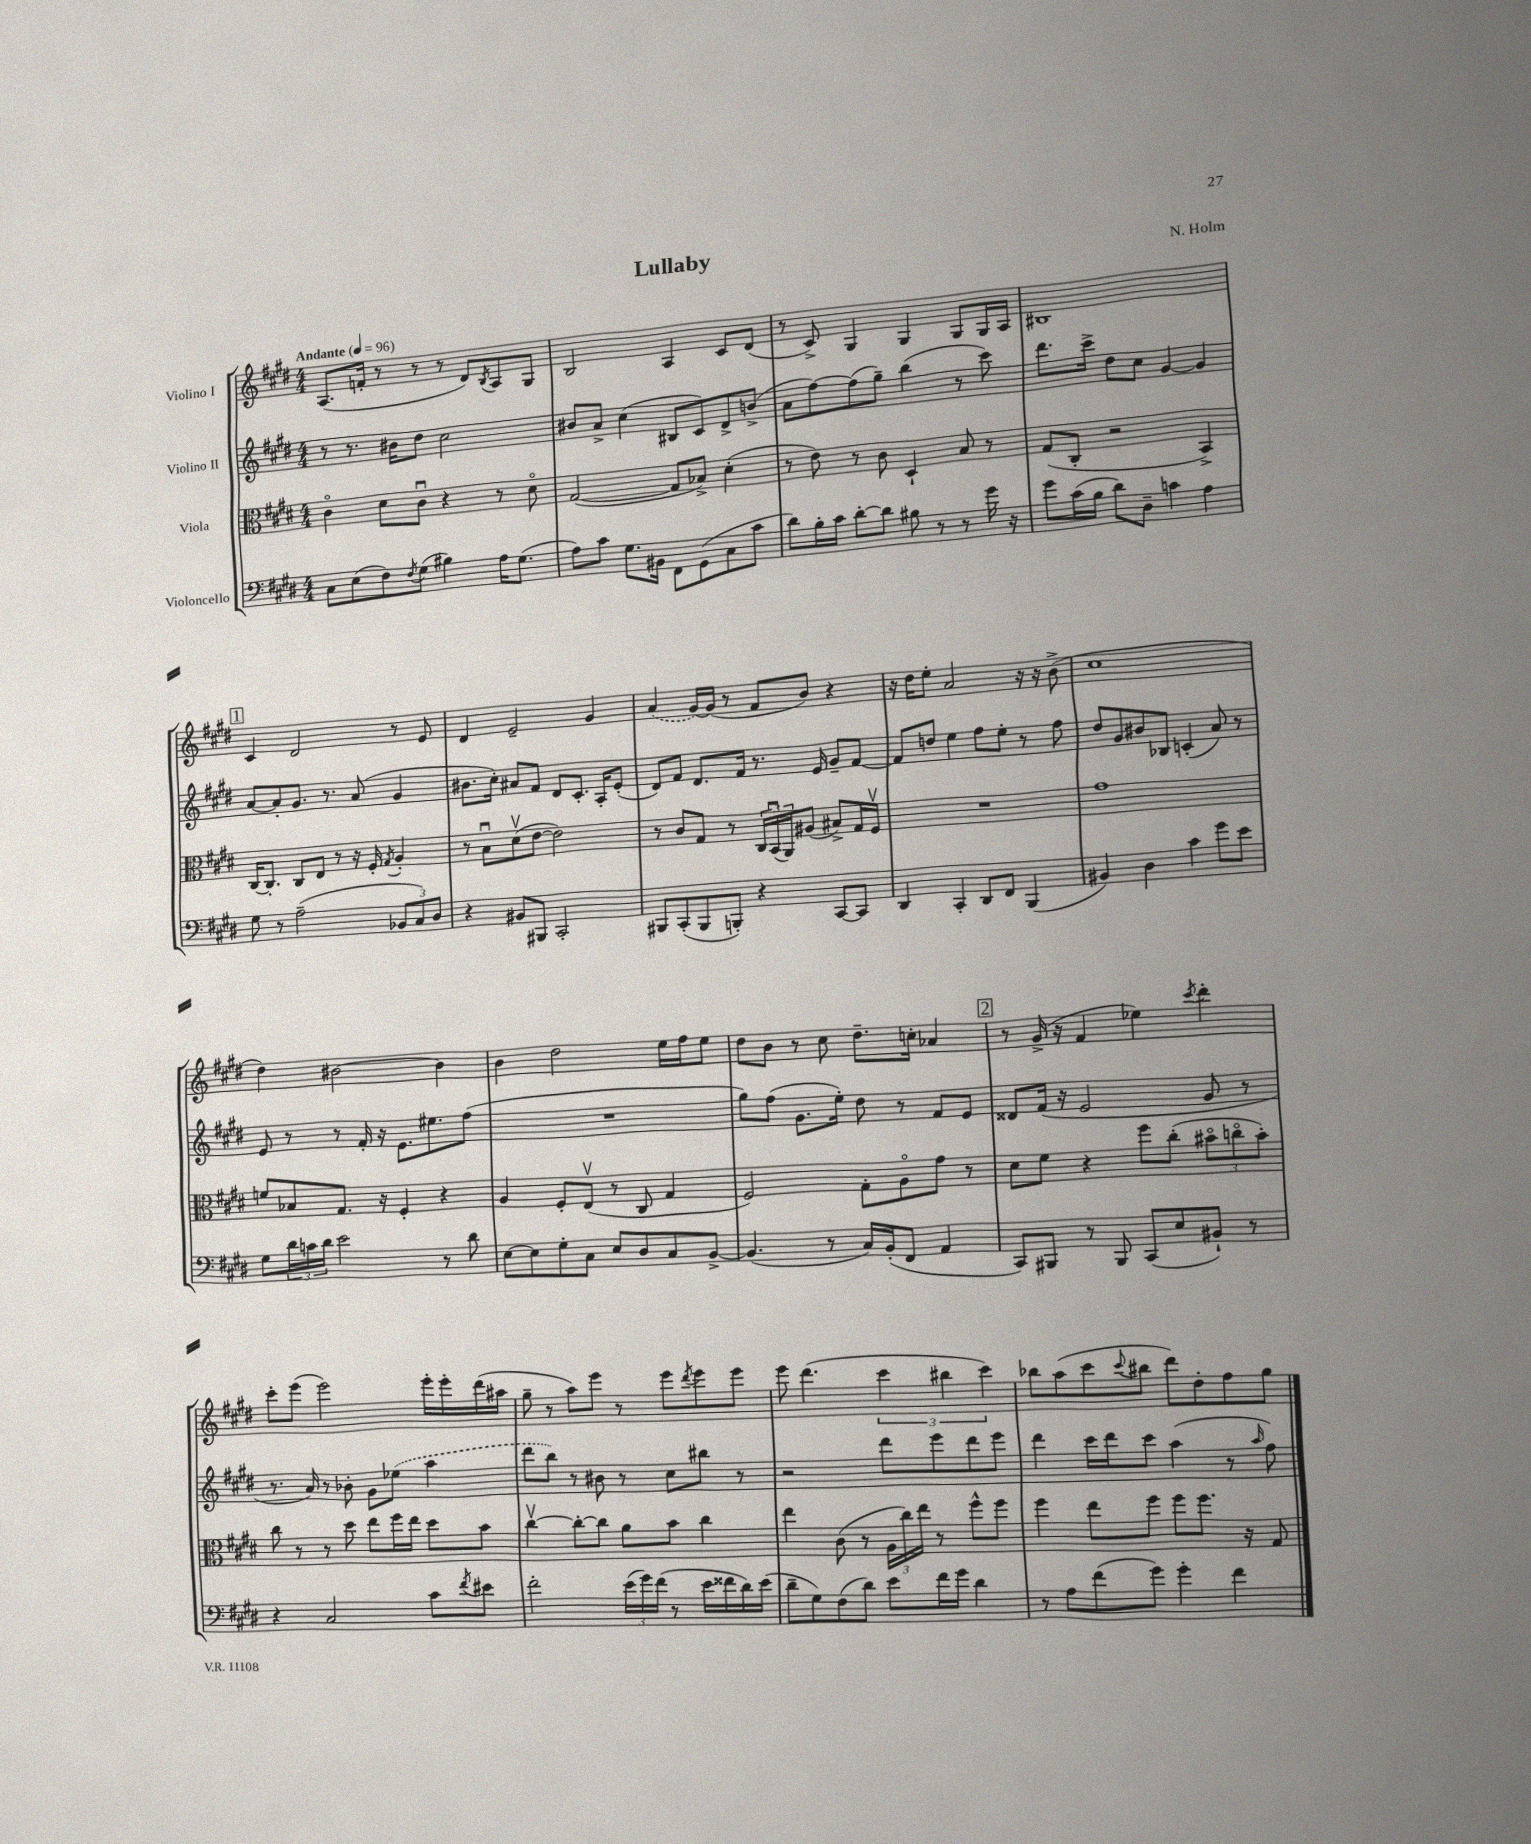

**kern	**kern	**kern	**kern
*part4	*part3	*part2	*part1
*staff4	*staff3	*staff2	*staff1
*I"Violoncello	*I"Viola	*I"Violino II	*I"Violino I
*clefF4	*clefC3	*clefG2	*clefG2
*k[f#c#g#d#]	*k[f#c#g#d#]	*k[f#c#g#d#]	*k[f#c#g#d#]
*M4/4	*M4/4	*M4/4	*M4/4
*MM96	*MM96	*MM96	*MM96
=1	=1	=1	=1
!	!	!	!LO:TX:a:B:t=Andante
8C#\L	4c#\	8r	(8.A/L
(8E\	.	8.r	.
.	.	.	16fn'/Jk
8F#\)	8d#\L	.	8r
.	.	16b#X\KL	.
8qF#/	.	.	.
(8G#\J	8c#u\J	8dd#\J	8r
4B#X\)	4r	2cc#\	8r
.	.	.	8d#/L)
.	.	.	8qB/
16A\KL	8r	.	8A/
(8.G#\J	.	.	.
.	8d#\	.	8G#/J
=2	=2	=2	=2
8A\L)	([2G#/	8b#X/L	2B/
8c#\J	.	8a^/J	.
8.G#\L	.	(4cc#\	.
16BB#X\Jk	.	.	.
8FF#\L	8G#/L]	8B#X/L	4A/
(8GG#\	8B-X^/J)	8c#/)	.
8C#\	(4d#'\	8d#^/	8c#/L
8c#\J	.	(8bn^/J	(8d#/J
=3	=3	=3	=3
8d#\L)	8r	8a\L	8r
16B'\L	8e\)	[8ff#\)	8c#^/)
16c#\JJ	.	.	.
[8d#'\L	8r	(8ff#\]	4G#/
8d#\J]	8c#\	8gg#~\J)	.
8B#X\	4D#`/	(4bb\	4G#/
8r	.	.	.
8r	8B/	8r	8G#/L
16g#\	8r	8ccc#\)	16G#/L
16r	.	.	16A/JJ
=4	=4	=4	=4
8g#\L	(8G#/L	8.ddd#\L	1B#X
(16c#\L	8C#'/J	.	.
16B\JJ	.	16ccc#^\Jk	.
8d#\L)	2r	8dd#\L	.
8D#~\J	.	8cc#\J	.
4cn\	.	[4g#/	.
4A\	4BB^/)	4g#/]	.
!!LO:LB:g=z
!!LO:REH:place=s1:t=1
=5	=5	=5	=5
8G#\	[16C#/KL	[8a/L	4c#/
.	8.C#'/J]	.	.
8r	.	8a'/]	.
(2A~\	8C#/L	8.g#/J	2d#/
.	8E/J	.	.
.	.	8.r	.
.	8r	.	.
.	16r	(8a/	.
.	16F#'/	.	.
.	8qG#/	.	.
12BB-X/L	4A'/	4g#/	8r
12C#/)	.	.	.
.	.	.	8e/
12D#/J	.	.	.
=6	=6	=6	=6
4r	8r	8.b#X\L	4d#/
.	8Bu\L	.	.
.	.	16cc#'\Jk)	.
8BB#X/L	(8d#v\	8a#X/L	2e~/
8BBB#X/J	[8e\J	8f#/J	.
2CC#'/	2e\])	8d#/L	.
.	.	8.c#'/J	.
.	.	.	4g#/
.	.	16A'/KL	.
.	.	(8e'/J	.
=7	=7	=7	=7
8BBB#X/L	8r	8d#/L)	(4a/
(8CC#'/	8c#/L	8f#/J	.
8BBB#/	8G#/J	8.d#/L	[16g#/LL)
.	.	.	(16g#/JJ]
8BBBn'/J)	8r	.	8r
.	.	16f#/Jk	.
4r	24C#/LL	8.r	8f#/L
.	(24BBu/	.	.
.	24AA/J)	.	.
.	(8A#X/J	.	8b/J)
.	.	16e/	.
[8CC#/L	8B#X^/L)	8g#~/L	4r
8CC#/J]	16G#/L	[8f#/J	.
.	16F#v/JJ	.	.
=8	=8	=8	=8
4DD#/	1r	8f#/L]	16r
.	.	.	16dd#\KL
.	.	8ddn/J	8ee'\J
4CC#'/	.	4ee\	2a/
8DD#/L	.	8ff#\L	.
8FF#/J	.	8ee'\J	.
(4BBB/	.	8r	16r
.	.	.	16r
.	.	8ff#\	(8b^\
=9	=9	=9	=9
4BB#X/)	1g#	8dd#/L	1cc#
.	.	8g#/	.
4D#\	.	8b#X/	.
.	.	8B-X/J	.
4c#\	.	(4cn'/	.
8g#\L	.	8a/)	.
8e\J	.	8r	.
!!LO:LB:g=z
=10	=10	=10	=10
8G#\L	8fn/L	8e/	4dd#\)
24d#\L	8B-X/	8r	.
24cn\	.	.	.
24d#\JJ	.	.	.
2e\	8.G#/J	8r	[2b#X\
.	.	16f#'/	.
.	16r	16r	.
.	4F#'/	8.e\L	.
.	.	8.ee#X\	.
8r	4r	.	4b#\]
8d#\	.	(8ff#\J	.
=11	=11	=11	=11
[8E\L	4A/	1r	4b\
8E\]	.	.	.
8G#'\	8F#'/L	.	2dd#\
8C#\J	(8Ev/J	.	.
8E/L	8r	.	.
8D#/	8C#/	.	.
8C#/	4G#/	.	16ee\LL
.	.	.	16ff#\J
[8BB^/J	.	.	8ee\J
=12	=12	=12	=12
(4.BB/]	2F#/)	8gg#\L)	8dd#\L
.	.	(8ff#\J	8b\J
.	.	8.g#\L	8r
8r	.	.	8cc#\
.	.	16ee'\Jk)	.
16C#/LL)	8G#'\L	8dd#\	8.dd#~\L
(16BB'/J	.	.	.
8FF#/J	8A\	8r	.
.	.	.	16ccn'\Jk
4AA/	8g#\J	8f#/L	4a-X/
.	8r	8e/J	.
!!LO:REH:place=s1:t=2
=13	=13	=13	=13
8CC#/L)	8d#\L	8d##X/L	8r
8BBB#X/J	8f#\J	(16f#/Jk	(16g#^/
.	.	16r	16r
8r	4r	2e/	4f#/
8BBB#/	.	.	.
(8CC#/L	8ff#\L	.	4ee-X\)
8E/	(8cc#'\J	.	.
.	.	.	8qccc#/
8BB#X`/J)	12b#X\L	8g#/	4ddd#'\
.	12ccn\	.	.
8r	.	8r	.
.	12b#'\J)	.	.
!!LO:LB:g=z
=14	=14	=14	=14
4r	8cc#\	8.r	8ccc#'\L
.	8r	.	(8eee\J
.	.	16a/)	.
2C#/	8r	8r	2eee\)
.	8dd#\	8b-X'\	.
.	8ee\L	8g#\L	.
.	16ff#\L	(8ee-X\J	.
.	16ee\JJ	.	.
8c#\L	8dd#\L	4aa\	16eee'\LL
.	.	.	16eee'\
8qf#/	.	.	.
8e#X\J	8b\J	.	(16ddd#\
.	.	.	16aa#X\JJ
=15	=15	=15	=15
2f#'\	[4cc#v\	8ddd#\L	8gg#~\
.	.	8bb\J)	8r
.	8cc#'\L_	8r	8aa\L)
.	8cc#\J]	8b#X\	8eee\J
(24e\LL	8a\L	8r	8r
24g#\)	.	.	.
(24f#\JJ	.	.	.
8r	8b\J	8cc#\L	8eee\L
.	.	.	8qddd#/
16e\LL	4cc#\	8bb#X\J	8eee\
16f##X\	.	.	.
16d#\)	.	8r	8eee\J
(16e\JJ	.	.	.
=16	=16	=16	=16
8d#~\L	4ee\	2r	8eee\
8G#\)	.	.	(4.ddd#\
(8F#\	(8c#\	.	.
8d#\J)	8r	.	.
8e\L	24A\LL	8ddd#\L	6ccc#\
.	24cc#\)	.	.
.	24ee\JJ	.	.
16f#\L	8r	8eee\	.
.	.	.	6bb#X\
16g#\JJ	.	.	.
4d#\	8ff#^^\L	8ddd#\	.
.	.	.	6ccc#\)
.	8ff#\J	8eee\J	.
=17	=17	=17	=17
8r	4ff#\	4ddd#\	8bb-X\L
8A\L	.	.	(8aa\
(8f#\	8ee\L	16ccc#\LL	8ccc#\
.	.	16ddd#\J	.
.	.	.	8qqccc#/
8g#\J)	8ff#\J	8ccc#\J	8bb#X\J
4g#'\	8ff#\L	(4aa\	8ddd#\L)
.	8.ff#\J	.	8dd#'\
4f#\	.	8r	8ff#\
.	16r	.	.
.	.	16qqaa/	.
.	8G#/	8ff#\)	8gg#\J
==	==	==	==
*-	*-	*-	*-
